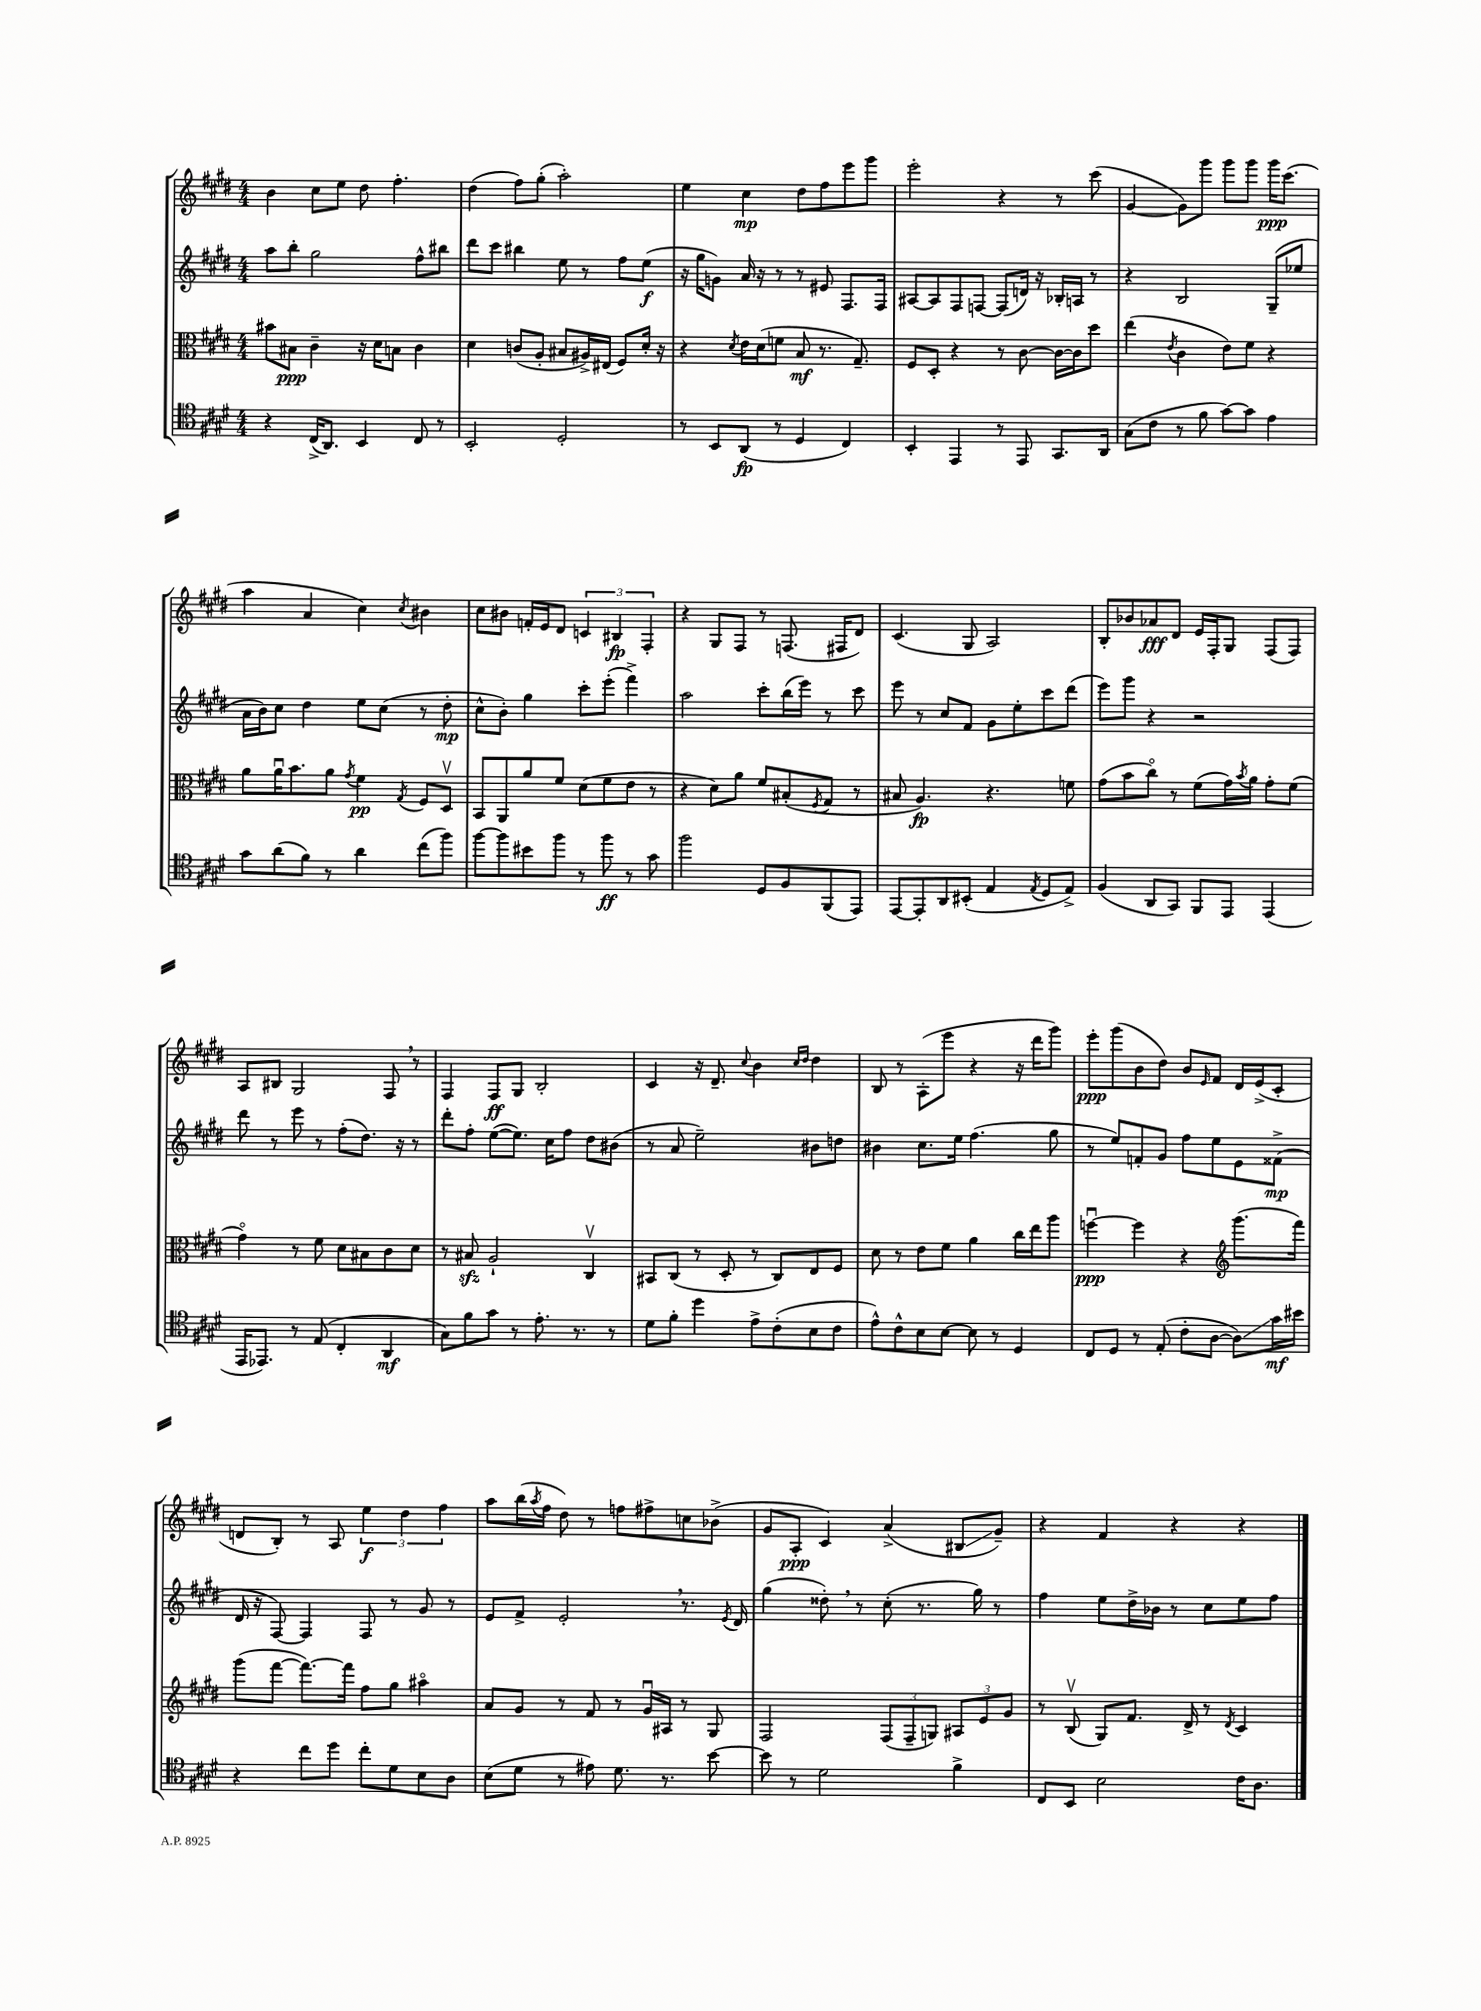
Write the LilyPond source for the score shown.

<<
\new StaffGroup <<
\new Staff = "s0" {
    \clef treble \key e \major \numericTimeSignature \time 4/4
    b'4 cis''8 e''8 dis''8 fis''4.-. |
    dis''4( fis''8) gis''8-.( a''2-.) |
    e''4 cis''4\mp dis''8 fis''8 e'''8 gis'''8 |
    e'''2-. r4 r8 cis'''8( |
    gis'4~ gis'8) gis'''8 gis'''8 gis'''8 gis'''16\ppp cis'''8.( |
    a''4 a'4 cis''4) \acciaccatura { cis''8 } bis'4 |
    cis''8 bis'8 f'16-. e'16 dis'8 \tuplet 3/2 { c'4 bis4\fp fis4-. } |
    r4 gis8 fis8 r8 f8.( fis16 dis'8) |
    cis'4.( gis8 a2) |
    b8-. bes'8 aes'8\fff dis'8 e'16 fis16-. gis8 fis8( fis8) |
    a8 bis8 gis2 fis8 \breathe r8 |
    fis4 fis8\ff gis8 b2-. |
    cis'4 r16 dis'8.-- \appoggiatura { cis''8 } b'4 \grace { cis''16 dis''16 } dis''4 |
    b8 r8 a8-.( e'''8 r4 r16 dis'''16 gis'''8) |
    e'''8-.\ppp gis'''8( b'8 dis''8) b'8 \grace { e'16 } fis'8 dis'16 e'16->( cis'8-. |
    d'8 b8-.) r8 a8 \tuplet 3/2 { e''4\f dis''4 fis''4 } |
    a''8 b''16( \acciaccatura { a''8 } fis''16 dis''8) r8 f''8 fis''8-> c''8 bes'8->( |
    gis'8 a8-.\ppp cis'4) a'4->( bis8\glissando gis'8--) |
    r4 fis'4 r4 r4 \bar "|." |
}
\new Staff = "s1" {
    \clef treble \key e \major \numericTimeSignature \time 4/4
    a''8 b''8-. gis''2 fis''8-^ bis''8 |
    dis'''8 cis'''8 bis''4 e''8 r8 fis''8 e''8\f( |
    r16 gis''16 g'8) a'16 r16 r8 r8 eis'8 fis8. fis16 |
    ais8~ ais8 fis8 f8~ f8( d'16) r16 bes16-. a16 r8 |
    r4 b2 gis8--( ees''8 |
    a'16 b'16) cis''8 dis''4 e''8 cis''8( r8 dis''8-.\mp |
    cis''8-^ b'8-.) gis''4 cis'''8-. e'''8-.( fis'''4->) |
    a''2 cis'''8-. b''16( e'''16) r8 cis'''8 |
    e'''8 r8 cis''8 fis'8 gis'8 e''8-. cis'''8 dis'''8( |
    e'''8) gis'''8 r4 r2 |
    dis'''8 r8 e'''8 r8 fis''8-.( dis''8.) r16 r8 |
    dis'''8-. fis''8-. e''8~( e''8.) cis''16 fis''8 dis''8 bis'8( |
    r8 a'8 e''2--) bis'8 d''8 |
    bis'4 cis''8. e''16 fis''4.( gis''8 |
    r8 e''8) f'8-. gis'8 fis''8 e''8 e'8 fisis'8->\mp( |
    dis'16 r16 fis8~) fis4 fis8 r8 gis'8 r8 |
    e'8 fis'8-> e'2-. \breathe r8. \acciaccatura { e'8 } dis'16 |
    gis''4( disis''8-.) \breathe r8 cis''8-.( r8. gis''16) r8 |
    fis''4 e''8 dis''16-> bes'16 r8 cis''8 e''8 fis''8 \bar "|." |
}
\new Staff = "s2" {
    \clef alto \key e \major \numericTimeSignature \time 4/4
    bis'8 bis8\ppp cis'4-- r16 dis'16 b8 cis'4 |
    dis'4 c'8( a8-. bis8 ais16->) eis16( fis8) dis'16-. r16 |
    r4 \acciaccatura { dis'8 } e'16 dis'16( f'8 b8\mf r8. gis8.--) |
    fis8 dis8-. r4 r8 cis'8~ cis'16~ cis'16 dis''8 |
    e''4( \acciaccatura { e'8 } cis'4 e'8) fis'8 r4 |
    a'8 a'16\downbow b'8. a'8 \acciaccatura { gis'8 } fis'4\pp \acciaccatura { gis8 } fis8 dis8\upbow |
    b,8 a,8 a'8 fis'8 dis'8( fis'8 e'8 r8 |
    r4 dis'8) a'8 fis'8 bis8-.( \acciaccatura { fis8 } gis8 r8 |
    bis8 a4.\fp) r4. f'8 |
    gis'8( b'8 cis''8\flageolet) r8 fis'8( gis'16) \acciaccatura { b'8 } a'16 gis'8-. fis'8( |
    gis'4\flageolet) r8 fis'8 dis'8 bis8 cis'8 dis'8 |
    r8 bis8\sfz a2-! cis4\upbow |
    bis,8 cis8( r8 dis8-. r8 cis8) e8 fis8 |
    dis'8 r8 e'8 fis'8 a'4 cis''16 e''16 a''8 |
    f''4~\downbow\ppp f''4 r4 \clef treble gis'''8.( fis'''16) |
    gis'''8( fis'''8~ fis'''8.~) fis'''16 fis''8 gis''8 ais''4\flageolet |
    a'8 gis'8 r8 fis'8 r8 gis'16\downbow ais16 r8 gis8 |
    fis2 \tuplet 3/2 { fis8( fis8-- g8) } \tuplet 3/2 { ais8 e'8 gis'8 } |
    r8 b8\upbow( gis8) fis'8. dis'16-> r8 \acciaccatura { dis'8 } cis'4 \bar "|." |
}
\new Staff = "s3" {
    \clef tenor \key e \major \numericTimeSignature \time 4/4
    r4 cis16->( a,8.) b,4 cis8 r8 |
    b,2-. dis2-. |
    r8 b,8 a,8\fp( r8 dis4 cis4) |
    b,4-. e,4 r8 e,8 gis,8. a,16 |
    gis8( cis'8 r8 fis'8 gis'8~) gis'8 e'4 |
    gis'8 a'8( fis'8) r8 a'4 cis''8( fis''8) |
    fis''8~ fis''8 bis'8 fis''8 r8 fis''8\ff r8 gis'8 |
    fis''2 dis8 fis8 fis,8( e,8) |
    e,8~ e,8-. a,8 bis,8-.( e4 \acciaccatura { e8 } dis8 e8->) |
    fis4( a,8 gis,8) fis,8 e,8 e,4( |
    e,16 ees,8.) r8 e8( cis4-. a,4\mf |
    gis8) fis'8 gis'8 r8 e'8.-. r8. r8 |
    dis'8 fis'8-. dis''4 e'8-> cis'8-.( b8 cis'8 |
    e'8-^) cis'8-^ b8 b8~ b8 r8 dis4 |
    cis8 dis8 r8 e8-.( cis'8-. a8~ a8\glissando) gis'16\mf bis'16 |
    r4 cis''8 dis''8 cis''8-. dis'8 b8 a8 |
    b8( dis'8 r8 eis'8) dis'8. r8. b'8~ |
    b'8 r8 dis'2 fis'4-> |
    cis8 b,8 b2 cis'16 a8. \bar "|." |
}
>>
>>
\layout { \context { \Score \remove "Bar_number_engraver" } }
